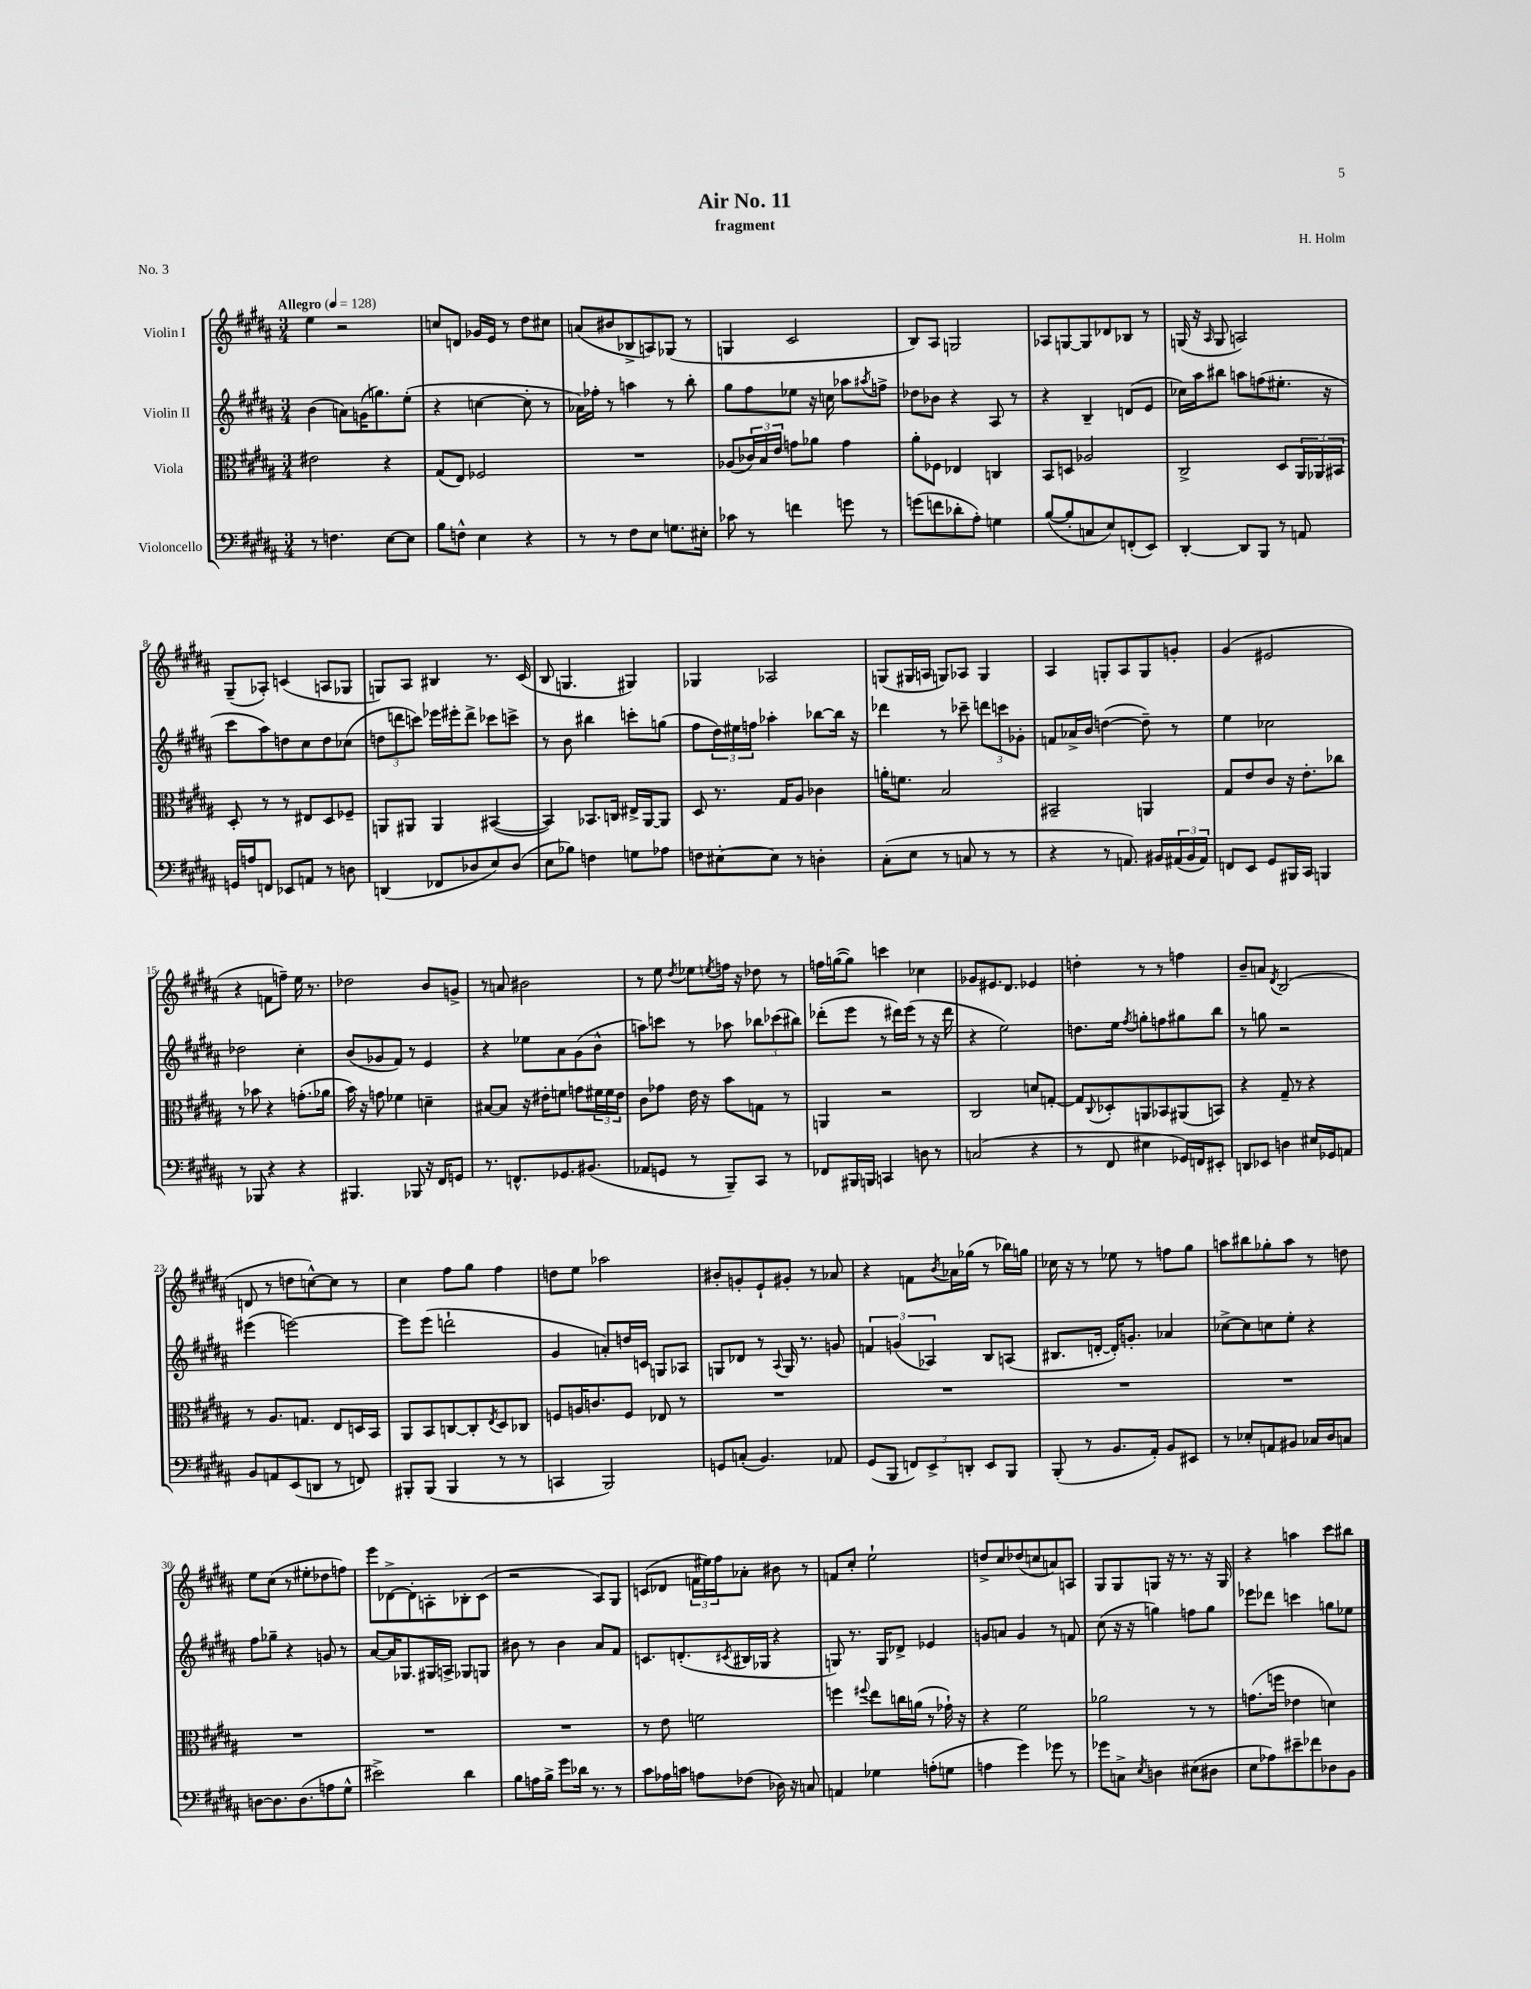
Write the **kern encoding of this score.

**kern	**kern	**kern	**kern
*staff4	*staff3	*staff2	*staff1
*clefF4	*clefC3	*clefG2	*clefG2
*k[f#c#g#d#a#]	*k[f#c#g#d#a#]	*k[f#c#g#d#a#]	*k[f#c#g#d#a#]
*M3/4	*M3/4	*M3/4	*M3/4
*MM128	*MM128	*MM128	*MM128
8r	2e#	(4b	4ee
4.F	.	.	.
.	.	8a)	2r
.	.	(16g	.
.	.	8.gg)	.
[8E	4r	.	.
8E]	.	(8ee'	.
=	=	=	=
8B	(8G#	4r	8cc
8F^^	8E)	.	8d
4E	2F-	[4cc	16g-
.	.	.	16e
.	.	.	8r
4r	.	8cc']	8dd#
.	.	8r	8cc#
=	=	=	=
8r	2.r	16a-)	(8a
.	.	16ff-'	.
8r	.	8r	8b#
8F#	.	4aa	8B-^
8E	.	.	8A)
8.G	.	8r	(8G-
.	.	8bb'	8r
16E#'	.	.	.
=	=	=	=
8c-	(8A-	8gg#	4G
8r	24c-)	8ff#	.
.	24B	.	.
.	24e	.	.
4f	8g	8ee-	2c#
.	8a-	16r	.
.	.	16cc	.
8g	4g	8aa-	.
.	.	8qaa#	.
8r	.	8ff^	.
=	=	=	=
(8g	8a#'	8dd-	8B)
8f	8F-	8b-	8A#
8d-'	4E-	4r	2G
8A#')	.	.	.
4G	4C	8A#	.
.	.	8r	.
=	=	=	=
([8B	8BB	4r	8A-
8B']	8D	.	[8G
8C	2A-	4B~	8G]
8E)	.	.	8d-
(8FF'	.	(8d	8B-
8EE)	.	8e	8r
=	=	=	=
[4DD#'	2C#^	16cc-)	(16G
.	.	16aa#	16r
.	.	.	16qqA#
.	.	8bb#	8G
8DD#]	.	8aa	2A)
8BBB	.	(8ff	.
8r	8D#	8.ee#'	.
8AA	24AA#	.	.
.	24AA-	.	.
.	.	16r	.
.	24BB#	.	.
=	=	=	=
16GG	8D#'	8ccc#	(8G#~
16A	.	.	.
8FF	8r	8aa#)	8A-')
8EE-	8r	8dd	(4c
8AA	8E#	8cc#	.
8r	8D#	8dd	8A
8D	8F-~	(8cc-	8G-
=	=	=	=
(4DD	8AA	12dd	8G)
.	.	12ddd	.
.	8AA#	.	8A#
.	.	12ccc)	.
8FF-	4AA#	16eee-	4B#
.	.	16eee#'	.
8D-	.	8ddd^	.
8E)	([4BB#	8ccc-	8.r
(8D-	.	8ccc^	.
.	.	.	(16c#
=	=	=	=
8E	4BB#])	8r	8B
8B-)	.	8b	4.G
4F	8.BB-	4bb#	.
.	16C	.	.
8G	16E#^	8ccc'	4G#)
.	[16AA#	.	.
8A-	8AA#]	(8gg	.
=	=	=	=
8F	8D#	8ff#	4G-
[8E#'	8.r	24dd#)	.
.	.	24ee#	.
.	.	24ff	.
8E#]	.	4aa-'	2A-
.	16G#	.	.
8r	8A#	.	.
4D'	4c-	[8bb-	.
.	.	16bb-]	.
.	.	16r	.
=	=	=	=
(8C#'	16a'	4ddd-	(8G
.	8.f	.	.
8E	.	.	16G#
.	.	.	16A
8r	2B	8r	8G)
8C	.	8ccc-~	8A-
8r	.	12ddd	4G
.	.	12ccc	.
8r	.	.	.
.	.	12g-'	.
=	=	=	=
4r	2BB#~	8f	4A#
.	.	16a-^	.
.	.	16b	.
8r	.	([4dd	8G'
8.AA)	.	.	8A#
.	4AA	8dd~])	8G
16BB#	.	.	.
(24AA#	.	8r	8g'
24BB#	.	.	.
24AA#)	.	.	.
=	=	=	=
8FF	8G#	4ee	(4g#
8EE	8e	.	.
8GG#	8c#	2cc-	2e#
16BBB#	16r	.	.
16CC#	8.e'	.	.
4BBB	.	.	.
.	8cc-	.	.
=	=	=	=
8r	8r	2dd-	4r
8BBB-	8b-	.	.
4r	4r	.	8f
.	.	.	8ff~)
4r	(8.g'	4cc#'	16ee
.	.	.	8.r
.	16a-	.	.
=	=	=	=
4.BBB#	16b)	(8b	2dd-
.	16r	.	.
.	8g	8g-	.
.	4f-	8f#)	.
8BBB-	.	8r	.
16r	4d~	4e	8b
16FF#	.	.	.
8GG	.	.	8g^
=	=	=	=
8.r	[8B#	4r	8r
.	8B#]	.	8a
8.FF^^	.	.	.
.	16r	8ee-	2b#
.	16e#'	.	.
8.GG-	8f	8a#	.
.	8g	(8g#	.
(8.BB#	.	.	.
.	24f#	8b^^	.
.	24f#	.	.
.	24e#	.	.
=	=	=	=
8AA-	8c#	8aa)	8r
8GG	8g-	8ccc	8ee
.	.	.	8qdd#
8r	16e	8r	8ee-
.	16r	.	.
.	.	.	8qee
8BBB~)	8b	8aa-	16ff
.	.	.	16r
8CC#	8G	12bb-	8dd-
.	.	(12ccc-	.
8r	8r	.	8r
.	.	12bb#)	.
=	=	=	=
8FF-	4AA	(8ddd-'	16ff
.	.	.	([16gg
16BBB#	.	8eee	8gg])
16BBB	.	.	.
4CC	2r	8r	4ccc
.	.	16ddd#)	.
.	.	(16eee	.
8D	.	8r	4cc-
8r	.	16r	.
.	.	16ddd#	.
=	=	=	=
(2C	2C#	4r	8g-
.	.	.	8.e#
.	.	2ee)	.
.	.	.	8.d#
4r	8d	.	4e-
.	[8G'	.	.
=	=	=	=
8r	8G]	8.dd	4dd'
.	8qqC#	.	.
8FF#	8D-'	.	.
.	.	16ee	.
.	.	8qff#	.
4E#	8AA	8gg'	8r
.	8BB-	8ff	8r
16GG-)	(8AA#	8gg#	4ff
16FF	.	.	.
8EE#'	8BB)	8bb	.
=	=	=	=
8DD	4r	8r	8b~
8EE-	.	8gg	8a
.	.	.	8qd#
4D	8G#~	2r	(2B
.	8r	.	.
16E#	4r	.	.
16GG-	.	.	.
8AA	.	.	.
=	=	=	=
8BB	8r	(4eee#	8d
8AA	8.A#	.	8r
(8EE	.	[2eee)	8dd
.	8.G	.	.
8DD	.	.	[8cc^^)
8r	8E	.	8cc]
8FF)	16D	.	8r
.	16BB	.	.
=	=	=	=
8BBB#'	8AA#	8eee]	4cc#
(8BBB#	8BB	(8eee	.
4BBB#	[8C	2ddd`	8ff#
.	8C']	.	8gg#
.	8qE	.	.
8r	8D#	.	4ff#
8r	8C-	.	.
=	=	=	=
4CC	8F	4g#	8dd
.	16A	.	8ee
.	8.c	.	.
2BBB)	.	8a')	2aa-
.	8F	16dd	.
.	.	16c	.
.	8E-	8G	.
.	8r	8A-	.
=	=	=	=
8GG	2.r	8G	8b#'
(8C'	.	8d-	8g'
4.BB)	.	8r	8e`
.	.	8qqA#	.
.	.	16G	8g#'
.	.	8.r	.
.	.	.	8r
8AA-	.	8g	8a-
=	=	=	=
(8GG#	2.r	6f	4r
8BBB	.	.	.
.	.	(6g	.
12FF)	.	.	8f
12EE^	.	6A-)	.
.	.	.	8qb
.	.	.	16a-
12DD'	.	.	.
.	.	.	(16gg-
8EE	.	8B	8r
8BBB	.	(8A	16bb-)
.	.	.	16gg
=	=	=	=
(8BBB'	2.r	8.B#	16cc-
.	.	.	16r
8r	.	.	8r
.	.	[16d'	.
8.BB	.	16d'])	8ee-
.	.	8.g'	.
.	.	.	8r
16AA#')	.	.	.
8BB	.	4a-	8ff
8EE#	.	.	8gg#
=	=	=	=
8r	2.r	[8cc-^	8aa
8E-'	.	8cc-]	8bb#
8AA	.	8cc	8gg-'
8BB#	.	8ee'	8aa
16C-	.	4r	8r
16D#	.	.	.
8C	.	.	8dd
=	=	=	=
[8D	2.r	8ff#	8ee
8.D]	.	8gg-~	(8cc#
.	.	4r	8r
(8.D	.	.	.
.	.	.	8ee#'
8A	.	8g	8dd-
8G#^^	.	8r	8ff)
=	=	=	=
2e#^)	2.r	[8a#	8eee
.	.	16a#]	[8d-^
.	.	8.G-	.
.	.	.	8d-']
.	.	16G#	8A'
.	.	16A^	.
4d#	.	8G-	8B-'
.	.	8G	(8c#
=	=	=	=
8B	2.r	8b#	2r
16A	.	8r	.
16B^	.	.	.
8g#	.	4b#	.
16d-	.	.	.
8.r	.	.	.
.	.	8a#	8A#)
8r	.	8f#	8G#
=	=	=	=
8c#	8r	8.c	(8c
16A-	8e	.	8d-
16c	.	(8.d'	.
8A	2f	.	24f
.	.	.	24ee#)
.	.	.	24ff#
.	.	8qc#	.
(8F-	.	16B#	8a-'
.	.	16G-	.
16D-)	.	4r	8b#
16r	.	.	.
8C	.	.	8r
=	=	=	=
4AA	4ff	8G)	8f
.	.	8.r	8cc#'
.	8qqff#	.	.
4G-	8ee	.	2ee`
.	.	16G	.
.	16cc	8d-^	.
.	(16a	.	.
(8A'	8r	4e-	.
8G	16g-`)	.	.
.	16r	.	.
=	=	=	=
4A	4r	8g	8dd^
.	.	8a	8cc#
4g#)	2f#	4g	(8dd-
.	.	.	8cc
8g-	.	8r	8a)
8r	.	8f	8A
=	=	=	=
8g-	2a-	(8cc#	8G#
8C^	.	16r	8G#
.	.	16r	.
8qE	.	.	.
4D	.	4gg)	8G
.	.	.	16r
.	.	.	8.r
(8E#	8r	8ff	.
8D#	8r	8gg	16r
.	.	.	16G
=	=	=	=
8E	(8.g	8eee-	4r
8A-)	.	8ddd-	.
.	16ff	.	.
8e#~	4e-	4ccc	4aa
8f-	.	.	.
8D-	4d)	8gg	8ccc#
8BB	.	8ee-	8bb#
==	==	==	==
*-	*-	*-	*-
